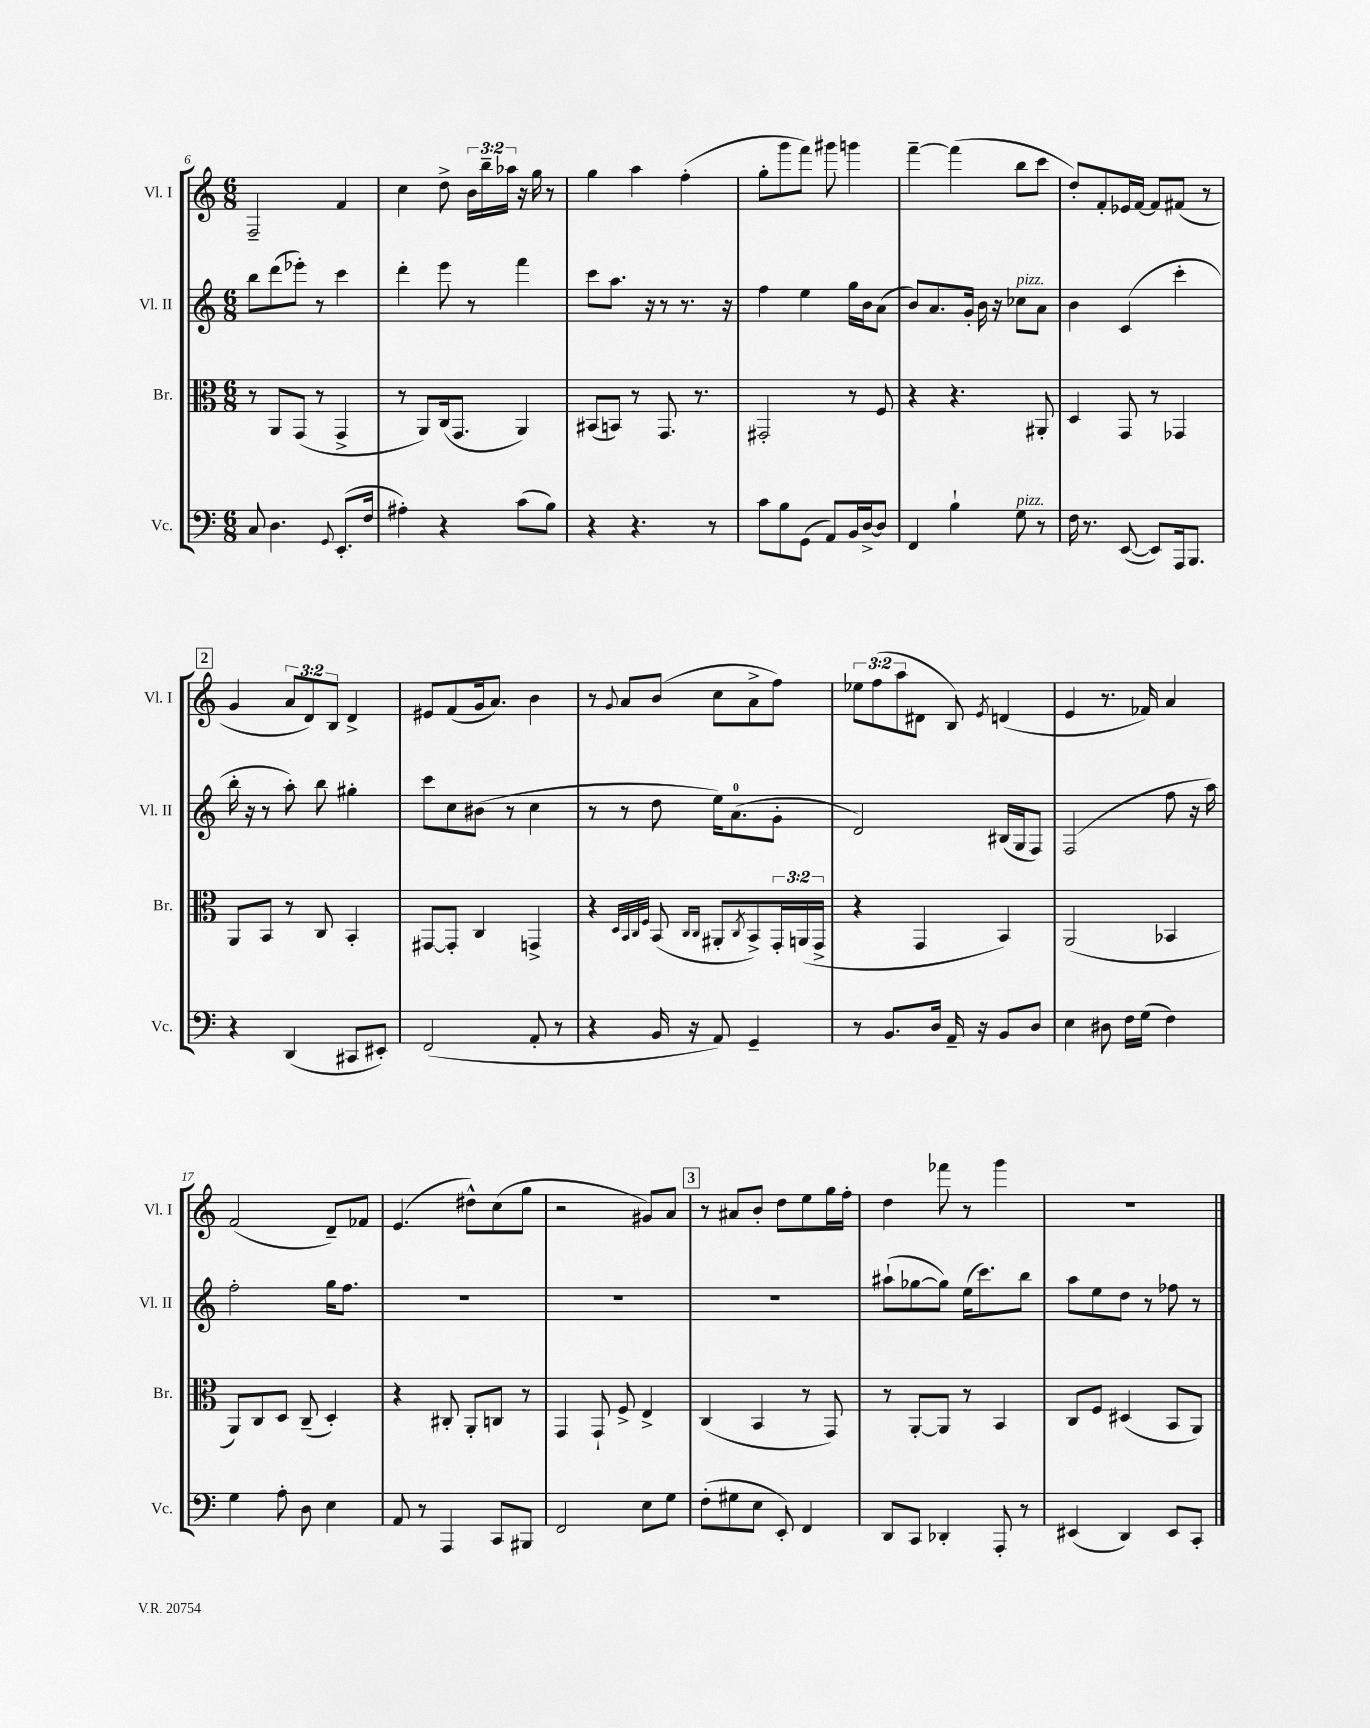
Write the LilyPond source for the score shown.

<<
\new StaffGroup <<
\new Staff = "s0" \with { instrumentName = "Vl. I" shortInstrumentName = "Vl. I" } {
    \clef treble \key c \major \numericTimeSignature \time 6/8 \override Staff.TupletNumber.text = #tuplet-number::calc-fraction-text
    f2-- f'4 |
    c''4 d''8-> \tuplet 3/2 { b'16 b''16-- aes''16 } r16 g''16 r8 |
    g''4 a''4 f''4-.( |
    g''8-. g'''8 f'''8) gis'''8 g'''4 |
    f'''4~-- f'''4( b''8 c'''8 |
    d''8-.) f'8-. ees'16 f'16~ f'8 fis'8( r8 |
    \mark \markup { \box "2" } g'4 \tuplet 3/2 { a'8 d'8) b8 } d'4-> |
    eis'8 f'8( g'16 a'8.) b'4 |
    r8 \appoggiatura { g'8 } a'8 b'8( c''8 a'8-> f''8) |
    \tuplet 3/2 { ees''8 f''8( a''8 } dis'8 b8) \acciaccatura { e'8 } d'4( |
    e'4 r8. fes'16) a'4 |
    f'2( d'8--) fes'8 |
    e'4.( dis''8-^) c''8( g''8 |
    r2 gis'8) a'8 |
    \mark \markup { \box "3" } r8 ais'8 b'8-. d''8 e''8 g''16 f''16-. |
    d''4 fes'''8 r8 g'''4 |
    R2. \bar "|." |
}
\new Staff = "s1" \with { instrumentName = "Vl. II" shortInstrumentName = "Vl. II" } {
    \clef treble \key c \major \numericTimeSignature \time 6/8
    b''8 d'''8( ees'''8-.) r8 c'''4 |
    d'''4-. e'''8 r8 f'''4 |
    c'''8 a''8. r16 r8 r8. r16 |
    f''4 e''4 g''16 b'16 a'8( |
    b'8) a'8. g'16-. b'16 r16 ces''8^\markup { \italic "pizz." } a'8 |
    b'4 c'4( c'''4-. |
    \mark \markup { \box "2" } b''16-. r16 r8 a''8-.) b''8 gis''4-. |
    c'''8 c''8 bis'8( r8 c''4 |
    r8 r8 d''8 e''16) a'8.-0( g'8-. |
    d'2) bis16( g16 f8) |
    f2( f''8 r16 a''16) |
    f''2-. g''16 f''8. |
    R2. |
    R2. |
    \mark \markup { \box "3" } R2. |
    ais''8-!( ges''8~ ges''8) e''16( c'''8.) b''8 |
    a''8 e''8 d''8 r8 fes''8 r8 \bar "|." |
}
\new Staff = "s2" \with { instrumentName = "Br." shortInstrumentName = "Br." } {
    \clef alto \key c \major \numericTimeSignature \time 6/8 \override Staff.TupletNumber.text = #tuplet-number::calc-fraction-text
    r8 a,8 g,8( r8 g,4-> |
    r8 a,8) c16( g,8. a,4) |
    bis,8( b,8) r8 g,8. r8. |
    gis,2-. r8 f8 |
    r4 r4. ais,8-. |
    d4 g,8 r8 ges,4 |
    \mark \markup { \box "2" } a,8 b,8 r8 c8 b,4-. |
    gis,8~ gis,8-. c4 g,4-> |
    r4 \grace { d32 b,32 c32 f32 } b,8( \grace { c16 c16 } ais,8-. \acciaccatura { c8 } b,8->) \tuplet 3/2 { g,16-. a,16( g,16-> } |
    r4 g,4 b,4) |
    a,2( bes,4 |
    a,8) c8 d8 c8--( d4-.) |
    r4 cis8-. a,8-. c8 r8 |
    g,4 g,8-! f8-> e4-> |
    \mark \markup { \box "3" } c4( b,4 r8 g,8) |
    r8 a,8~-. a,8 r8 b,4 |
    c8 f8 dis4( b,8 a,8) \bar "|." |
}
\new Staff = "s3" \with { instrumentName = "Vc." shortInstrumentName = "Vc." } {
    \clef bass \key c \major \numericTimeSignature \time 6/8
    c8 d4. \appoggiatura { g,8 } e,8.-.( f16 |
    ais4-.) r4 c'8( b8) |
    r4 r4. r8 |
    c'8 b8 g,8( a,8) b,16 d16~-> d8 |
    f,4 b4-! g8^\markup { \italic "pizz." } r8 |
    f16 r8. e,8~( e,8) a,,16 b,,8. |
    \mark \markup { \box "2" } r4 d,4( cis,8 eis,8-.) |
    f,2( a,8-. r8 |
    r4 b,16 r16 a,8) g,4-- |
    r8 b,8. d16 a,16-- r16 b,8 d8 |
    e4 dis8 f16 g16( f4) |
    g4 a8-. d8 e4 |
    a,8 r8 a,,4 c,8 bis,,8 |
    f,2 e8 g8 |
    \mark \markup { \box "3" } f8-.( gis8 e8 e,8-.) f,4 |
    d,8 c,8 des,4-. a,,8-. r8 |
    eis,4( d,4) eis,8 c,8-. \bar "|." |
}
>>
>>
\layout { \context { \Score currentBarNumber = #6 } }
